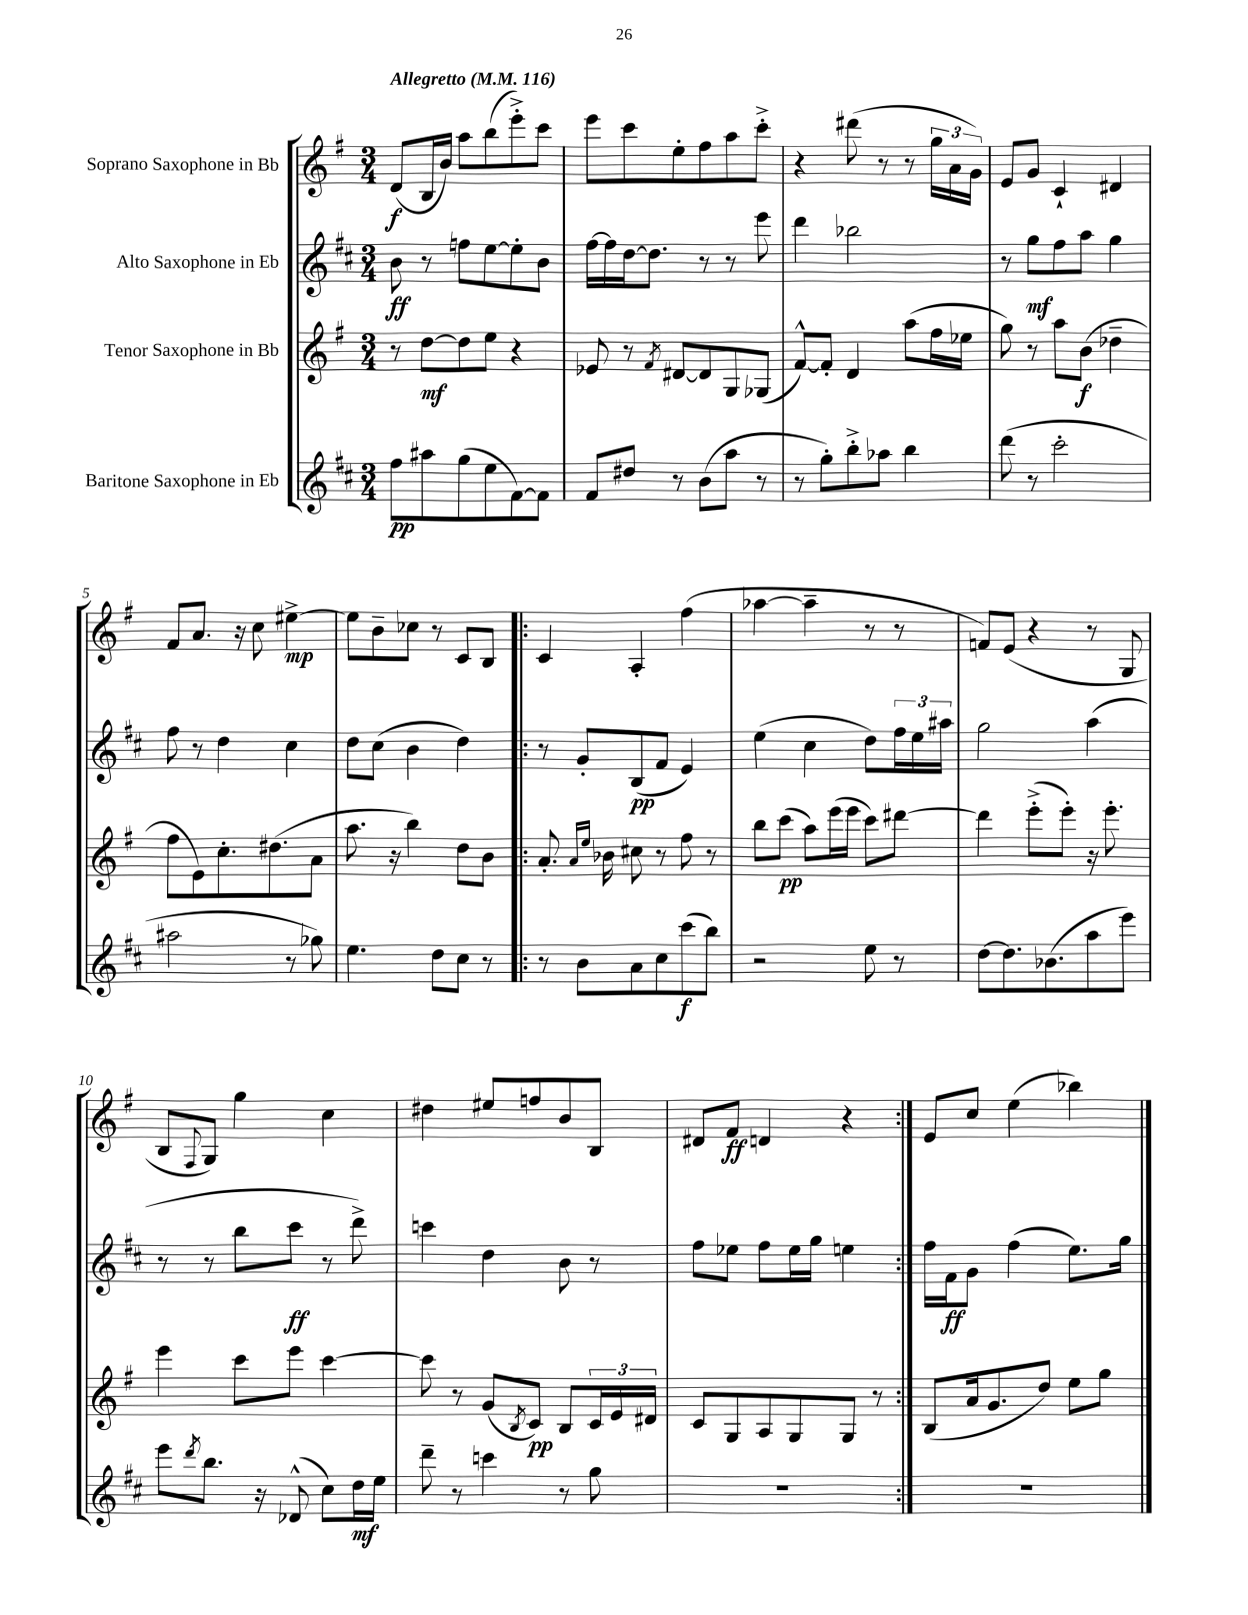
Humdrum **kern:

**kern	**kern	**kern	**kern
*staff4	*staff3	*staff2	*staff1
*clefG2	*clefG2	*clefG2	*clefG2
*k[f#c#]	*k[f#]	*k[f#c#]	*k[f#]
*M3/4	*M3/4	*M3/4	*M3/4
*MM116	*MM116	*MM116	*MM116
8ff#	8r	8b	(8d
8aa#	[8dd	8r	16B
.	.	.	16b)
(8gg	8dd]	8ff	8aa
8ee	8ee	[8ee	(8bb
[8f#)	4r	8ee']	8eee'^)
8f#]	.	8b	8ccc
=	=	=	=
8f#	8e-	[16ff#	8eee
.	.	16ff#]	.
8dd#	8r	[16dd	8ccc
.	.	8.dd]	.
.	8qf#	.	.
8r	[8d#	.	8ee'
(8b	8d#]	8r	8ff#
8aa	8G	8r	8aa
8r	(8G-	8eee	8ccc'^
=	=	=	=
8r	[8f#^^)	4ddd	4r
8gg')	8f#']	.	.
8bb'^	4d	2bb-	(8ddd#
8aa-	.	.	8r
4bb	(8aa	.	8r
.	16ff#	.	24gg
.	.	.	24a
.	16ee-	.	.
.	.	.	24g)
=	=	=	=
(8ddd	8gg)	8r	8e
8r	8r	8gg	8g
2ccc#'	8aa	8ff#	4c`
.	(8b	8aa	.
.	4dd-~	4gg	4d#
=	=	=	=
2aa#	8ff#	8ff#	8f#
.	8e)	8r	8.a
.	8.cc'	4dd	.
.	.	.	16r
.	.	.	8cc
.	(8.dd#	.	.
8r	.	4cc#	[4ee#^
8gg-)	8a	.	.
=	=	=	=
4.ee	8.aa	8dd	8ee#]
.	.	(8cc#	8b~
.	16r	.	.
.	4bb)	4b	8cc-
8dd	.	.	8r
8cc#	8dd	4dd)	8c
8r	8b	.	8B
=!|:	=!|:	=!|:	=!|:
8r	8.a'	8r	4c
8b	.	8g'	.
.	16qqa	.	.
.	16qqee	.	.
.	16b-	.	.
8a	8cc#	(8B	4A'
8cc#	8r	8f#	.
(8ccc#	8ff#	4e)	(4ff#
8bb)	8r	.	.
=	=	=	=
2r	8bb	(4ee	[4aa-
.	(8ccc	.	.
.	8aa)	4cc#	4aa-~]
.	(16eee	.	.
.	16eee	.	.
8ee	8ccc)	8dd)	8r
8r	[8ddd#	24ff#	8r
.	.	24ee	.
.	.	24aa#	.
=	=	=	=
[8dd	4ddd#]	2gg	8f)
8.dd]	.	.	(8e
.	(8eee'^	.	4r
(8.b-	.	.	.
.	8eee')	.	.
8aa	16r	(4aa	8r
.	8.eee'	.	.
8eee)	.	.	8G
=	=	=	=
8eee	4eee	8r	8B
8qddd	.	.	8qqF#
8.bb	.	8r	8G)
.	8ccc	8bb	4gg
16r	.	.	.
(8d-^^	8eee	8ccc#	.
8cc#)	[4ccc	8r	4cc
16dd	.	8ddd^)	.
16ee	.	.	.
=	=	=	=
8ddd~	8ccc]	4ccc	4dd#
8r	8r	.	.
4ccc	(8g	4dd	8ee#
.	8qB	.	.
.	8c)	.	8ff
8r	8B	8b	8b
8gg	24c	8r	8B
.	24e	.	.
.	24d#	.	.
=	=	=	=
2.r	8c	8ff#	8d#
.	8G	8ee-	8f#
.	8A	8ff#	4d
.	8G	16ee-	.
.	.	16gg	.
.	8G	4ee	4r
.	8r	.	.
=:|!	=:|!	=:|!	=:|!
2.r	(8B	16ff#	8e
.	.	16f#	.
.	16a	8g	8cc
.	8.g	.	.
.	.	(4ff#	(4ee
.	8dd)	.	.
.	8ee	8.ee)	4bb-)
.	8gg	.	.
.	.	16gg	.
==	==	==	==
*-	*-	*-	*-
